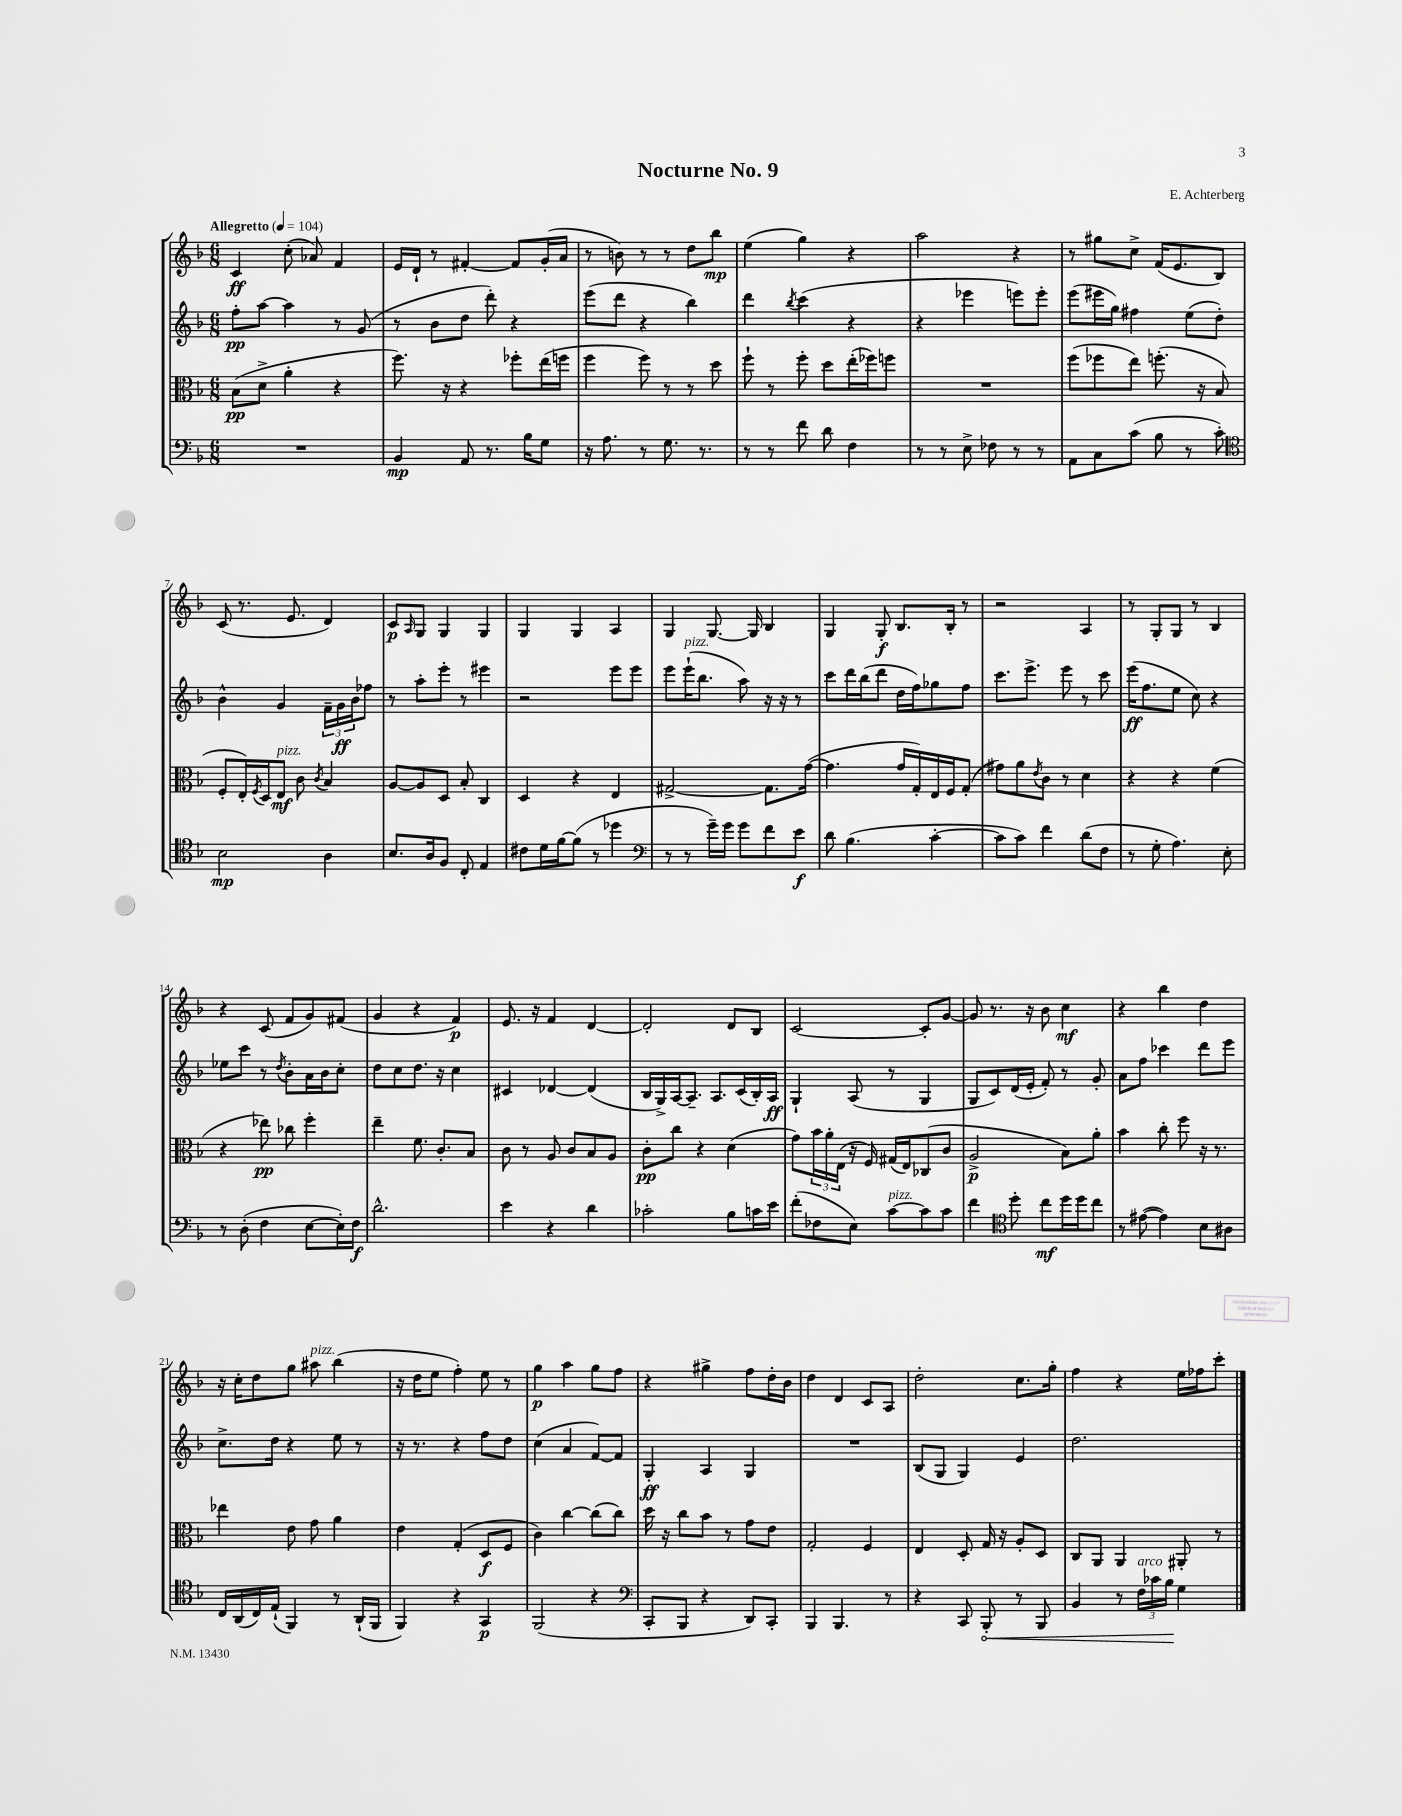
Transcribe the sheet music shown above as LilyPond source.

\header { title = "Nocturne No. 9" composer = "E. Achterberg" }
<<
\new StaffGroup <<
\new Staff = "s0" {
    \clef treble \key f \major \numericTimeSignature \time 6/8 \tempo "Allegretto" 4 = 104
    c'4\ff c''8-.( aes'8) f'4 |
    e'16 d'16-! r8 fis'4~-. fis'8 g'16-.( a'16 |
    r8 b'8) r8 r8 d''8 bes''8\mp |
    e''4( g''4) r4 |
    a''2 r4 |
    r8 gis''8 c''8-> f'16( e'8. bes8) |
    c'8( r8. e'8. d'4) |
    c'8\p \grace { a16 } g8 g4 g4 |
    g4 g4 a4 |
    g4 g8.~ g16 bes4 |
    g4 g8-.\f bes8. bes16-. r8 |
    r2 a4 |
    r8 g8-. g8 r8 bes4 |
    r4 c'8( f'8 g'8) fis'8( |
    g'4 r4 f'4\p) |
    e'8. r16 f'4 d'4~ |
    d'2-. d'8 bes8 |
    c'2~ c'8-. g'8~ |
    g'8 r8. r16 bes'8 c''4\mf |
    r4 bes''4 d''4 |
    r16 c''16-. d''8 g''8 ais''8^\markup { \italic "pizz." } bes''4( |
    r16 d''16 e''8 f''4-.) e''8 r8 |
    g''4\p a''4 g''8 f''8 |
    r4 gis''4-> f''8 d''16-. bes'16 |
    d''4 d'4 c'8 a8 |
    d''2-. c''8. g''16-. |
    f''4 r4 e''16 fes''16 c'''8-. \bar "|." |
}
\new Staff = "s1" {
    \clef treble \key f \major \numericTimeSignature \time 6/8
    f''8-.\pp a''8~ a''4 r8 g'8( |
    r8 bes'8 d''8 d'''8-.) r4 |
    e'''8( d'''8 r4 bes''4) |
    d'''4 \acciaccatura { bes''8 } c'''4( r4 |
    r4 ees'''4 e'''8) e'''8-. |
    e'''8( eis'''16 g''16) fis''4 e''8( d''8-.) |
    bes'4-^ g'4 \tuplet 3/2 { f'16-- g'16\ff bes'16 } fes''8 |
    r8 a''8-. e'''8-. r8 eis'''4 |
    r2 e'''8 e'''8 |
    e'''8 e'''16-!^\markup { \italic "pizz." }( bes''8. a''8) r16 r16 r8 |
    c'''8 d'''16 bes''16( d'''8 d''16 f''16) ges''8 f''8 |
    c'''8. e'''8.-> e'''8 r8 c'''8 |
    e'''16\ff( f''8. e''8 c''8) r4 |
    ees''8 c'''8 r8 \acciaccatura { d''8 } bes'8-. a'16 bes'16 c''8-. |
    d''8 c''8 d''8. r16 c''4 |
    cis'4 des'4~ des'4( |
    bes16 g16->) a16~ a8.-- a8. c'16( bes16-.) a16\ff |
    g4-! a8( r8 g4 |
    g8 c'8) d'16( e'16-. f'8-.) r8 g'8-. |
    a'8 f''8 ces'''4 d'''8 e'''8 |
    c''8.-> d''16 r4 e''8 r8 |
    r16 r8. r4 f''8 d''8 |
    c''4( a'4 f'8~) f'8 |
    g4-.\ff a4 g4 |
    R2. |
    bes8( g8 g4) e'4 |
    d''2. \bar "|." |
}
\new Staff = "s2" {
    \clef alto \key f \major \numericTimeSignature \time 6/8
    bes8\pp( d'8-> a'4-. r4 |
    f''8.) r16 r4 fes''8-. e''16( f''16 |
    f''4 f''8) r8 r8 d''8 |
    f''8-! r8 f''8-. d''8 e''16-.( fes''16) f''8 |
    R2. |
    f''8( fes''8 e''8) f''8.-.( r16 bes8 |
    f8-. e16-.) \acciaccatura { f8 } d16 e8\mf^\markup { \italic "pizz." } c'8 \acciaccatura { c'8 } bes4 |
    a8~ a8 d8 bes8-. c4 |
    d4 r4 e4 |
    gis2~-> gis8. g'16~( |
    g'4. g'16 g16-.) e16 f16 g8-.( |
    gis'8) a'8 \acciaccatura { e'8 } c'8 r8 d'4 |
    r4 r4 f'4( |
    r4 ees''8\pp) ces''8 f''4-. |
    e''4-- f'8. c'8.-. bes8 |
    c'8 r8 a8 c'8 bes8 a8 |
    c'8-.\pp c''8 r4 d'4( |
    g'8) \tuplet 3/2 { bes'16 a'16-. e16( } r16 f16) gis16( e16) ces8( c'8 |
    a2->\p bes8) a'8-. |
    bes'4 c''8-. f''8 r16 r8. |
    ees''4 e'8 g'8 a'4 |
    e'4 g4-.( d8\f f8 |
    c'4) c''4~ c''8( c''8) |
    d''16 r16 c''8 bes'8 r8 g'8 e'8 |
    g2-. f4 |
    e4 d8-. g16 r16 a8-. d8 |
    c8 a,8 a,4 ais,8-. r8 \bar "|." |
}
\new Staff = "s3" {
    \clef bass \key f \major \numericTimeSignature \time 6/8
    R2. |
    bes,4\mp a,8 r8. bes16 g8 |
    r16 a8. r8 g8. r8. |
    r8 r8 f'8 d'8 f4 |
    r8 r8 e8-> fes8 r8 r8 |
    a,8 c8 c'8( bes8 r8 c'8-.) |
    \clef tenor bes2\mp a4 |
    bes8. a16 f8 c8-. e4 |
    cis'8 d'16 f'16~ f'8( r8 des''4 |
    \clef bass r8 r8 g'16--) g'16 g'8 f'8 e'8\f |
    d'8 bes4.( c'4~-. |
    c'8 c'8) f'4 d'8( f8 |
    r8 g8-. a4.) e8-. |
    r8 d8-.( f4 e8~ e16-.) f16\f |
    d'2.-^ |
    e'4 r4 d'4 |
    ces'2-. bes8 c'16 e'16 |
    f'8-.( fes8 e8) c'8~^\markup { \italic "pizz." } c'8 c'8 |
    f'4 \clef tenor d''8-. c''8\mf d''16 d''16 c''8 |
    r8 eis'8~( eis'4) bes8 ais8 |
    c16 a,16( c16) e16-!( f,4) r8 a,16-!( f,16 |
    f,4) r4 g,4\p |
    f,2( r4 |
    \clef bass c,8-. bes,,8 r4 d,8) c,8-. |
    bes,,4 bes,,4. r8 |
    r4 c,8 \once \override Hairpin.circled-tip = ##t bes,,8-.\< r8 bes,,8 |
    bes,4 r8 \tuplet 3/2 { f16^\markup { \italic "arco" } ces'16 bes16\! } g4 \bar "|." |
}
>>
>>
